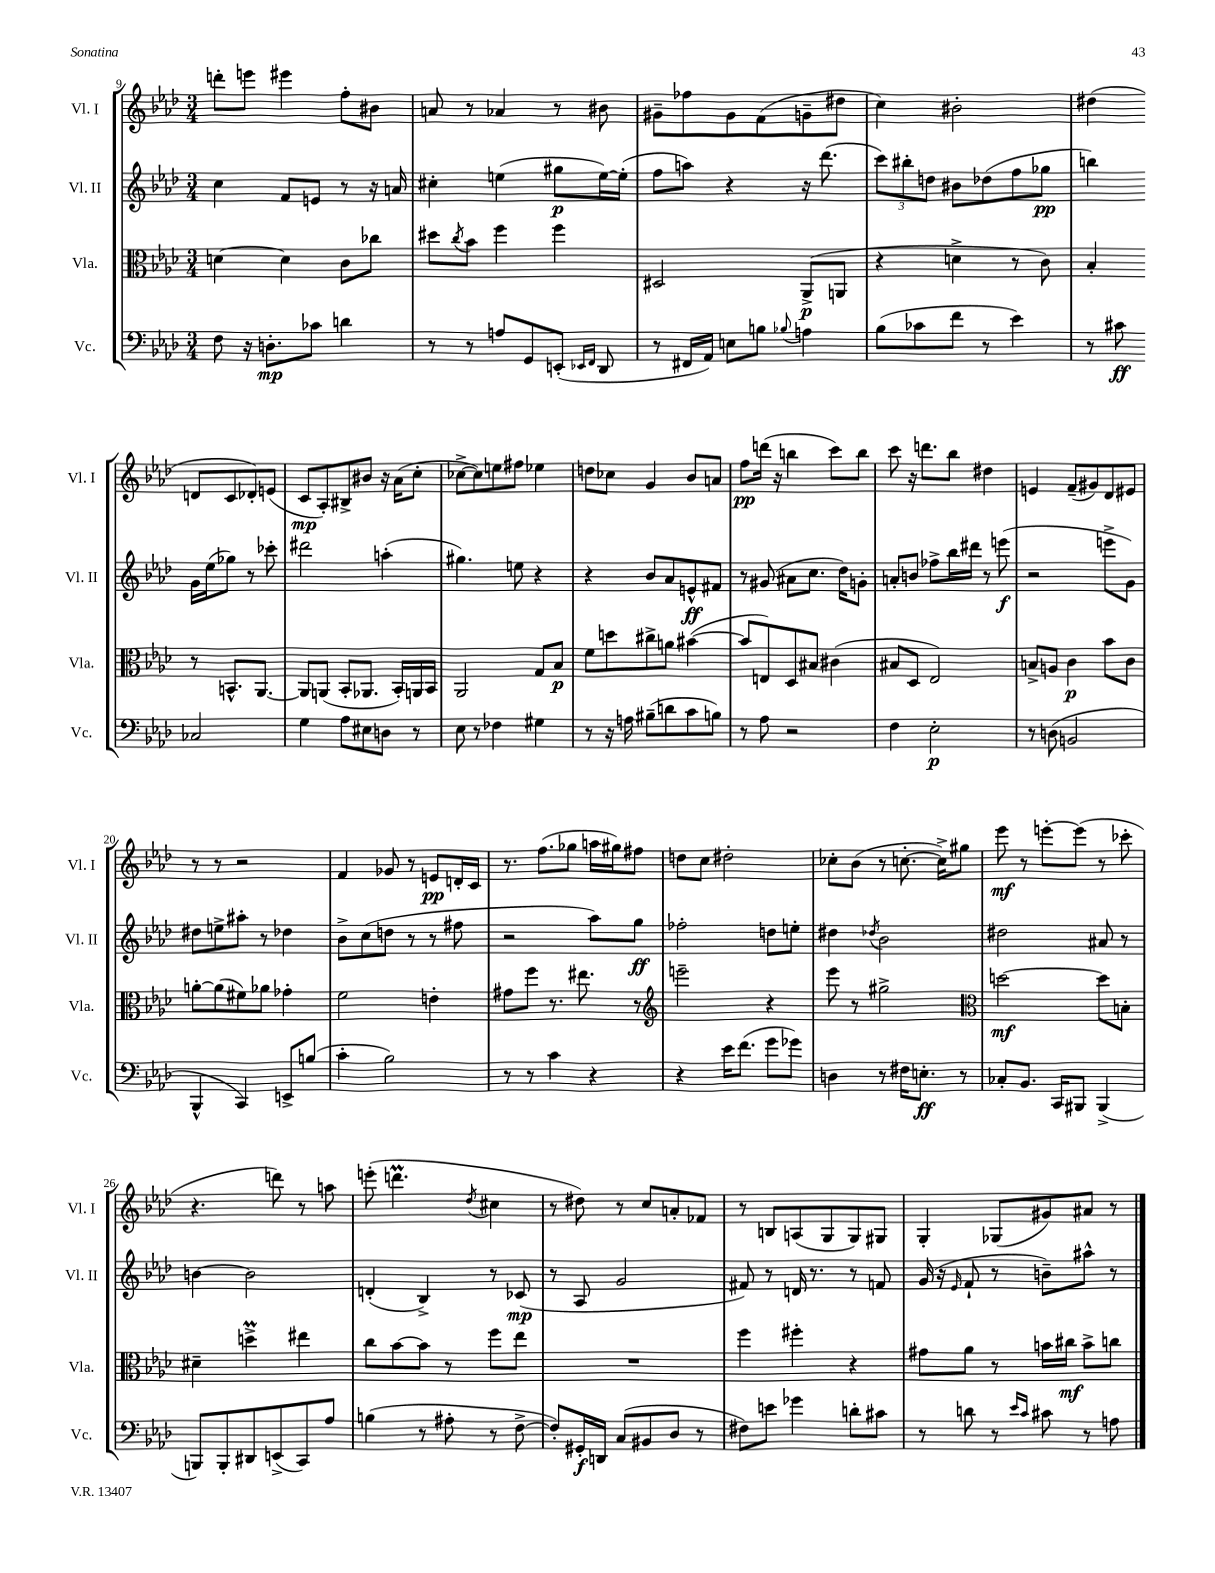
<<
\new StaffGroup <<
\new Staff = "s0" \with { instrumentName = "Vl. I" shortInstrumentName = "Vl. I" } {
    \clef treble \key aes \major \numericTimeSignature \time 3/4
    d'''8-. e'''8 eis'''4 f''8-. bis'8 |
    a'8 r8 aes'4 r8 bis'8 |
    gis'8-- fes''8 gis'8 f'8( g'8-- dis''8 |
    c''4) bis'2-. |
    dis''4( d'8 c'8 des'8-.) e'8( |
    c'8\mp aes8-.) bis8-> bis'8 r16 aes'16( c''8-. |
    ces''8~-> ces''8) e''8 fis''8 ees''4 |
    d''8 ces''8 g'4 bes'8 a'8 |
    f''8\pp d'''16( r16 b''4 c'''8) b''8 |
    c'''8 r16 d'''8. bes''8 dis''4 |
    e'4 f'8--( gis'8) des'8 eis'8 |
    r8 r8 r2 |
    f'4 ges'8 r8 e'8\pp d'16-. c'16 |
    r8. f''8.( ges''8 a''16 gis''16) fis''8 |
    d''8 c''8 dis''2-. |
    ces''8-. bes'8( r8 c''8.~-. c''16->) gis''8 |
    ees'''8\mf r8 e'''8~-. e'''8( r8 ces'''8-. |
    r4. d'''8) r8 a''8 |
    e'''8-.( d'''4.\prall \acciaccatura { des''8 } cis''4 |
    r8 dis''8) r8 c''8 a'8-. fes'8 |
    r8 b8 a8( g8 g8) gis8 |
    g4-. ges8( gis'8) ais'8 r8 \bar "|." |
}
\new Staff = "s1" \with { instrumentName = "Vl. II" shortInstrumentName = "Vl. II" } {
    \clef treble \key aes \major \numericTimeSignature \time 3/4
    c''4 f'8 e'8 r8 r16 a'16 |
    cis''4-. e''4( gis''8\p e''16~) e''16-.( |
    f''8 a''8) r4 r16 des'''8.( |
    \tuplet 3/2 { c'''8) bis''8-. d''8 } bis'8 des''8( f''8 ges''8\pp |
    b''4) g'16 ees''16( ges''8) r8 ces'''8-. |
    dis'''2 a''4-.( |
    gis''4.) e''8 r4 |
    r4 bes'8 aes'8 e'8-^\ff fis'8 |
    r8 gis'8( ais'8 c''8. des''16) g'8-. |
    a'8-. b'8 fes''8-> bes''16 dis'''16 r8 e'''8\f( |
    r2 e'''8-> g'8) |
    dis''8 e''8-> ais''8-. r8 des''4 |
    bes'8-> c''8( d''8 r8 r8 fis''8 |
    r2 aes''8) g''8\ff |
    fes''2-. d''8 e''8-. |
    dis''4 \acciaccatura { des''8 } bes'2 |
    dis''2 ais'8 r8 |
    b'4~ b'2 |
    d'4-.( bes4->) r8 ces'8\mp( |
    r8 aes8 g'2 |
    fis'8) r8 d'16 r8. r8 f'8 |
    g'16( r16 \grace { ees'16 } f'8-! r8 b'8--) ais''8-^ r8 \bar "|." |
}
\new Staff = "s2" \with { instrumentName = "Vla." shortInstrumentName = "Vla." } {
    \clef alto \key aes \major \numericTimeSignature \time 3/4
    d'4~ d'4 c'8 ces''8 |
    dis''8 \acciaccatura { c''8 } bes'8 f''4 f''4 |
    dis2 aes,8->\p( a,8 |
    r4 d'4-> r8 c'8) |
    bes4-. r8 b,8.-^ aes,8.~ |
    aes,8 a,8( bes,8-. aes,8. bes,16-.) a,16 bes,16 |
    aes,2 g8 bes8\p |
    f'8 d''8 cis''8-> a'8 bis'4~( |
    bis'8 e8) des8 bis8 cis'4( |
    bis8 des8 ees2) |
    b8-> a8 c'4\p bes'8 c'8 |
    a'8~-. a'8( fis'8) aes'8 ges'4-. |
    f'2 e'4-. |
    gis'8 f''8 r8. eis''8. r8 |
    \clef treble e'''2-- r4 |
    ees'''8 r8 gis''2-> |
    \clef alto d''2~\mf d''8 b8-. |
    dis'4-- d''4->\prall eis''4 |
    c''8 bes'8~ bes'8 r8 f''8 ees''8 |
    R2. |
    f''4 fis''4-. r4 |
    gis'8 aes'8 r8 b'16 cis''16\mf b'8-> c''8 \bar "|." |
}
\new Staff = "s3" \with { instrumentName = "Vc." shortInstrumentName = "Vc." } {
    \clef bass \key aes \major \numericTimeSignature \time 3/4
    f8 r16 d8.-.\mp ces'8 d'4 |
    r8 r8 a8 g,8 e,8-.( \grace { ees,16 f,16 } des,8 |
    r8 fis,16 aes,16) e8 b8 \appoggiatura { bes8 } a4 |
    bes8( ces'8 f'8 r8 ees'4) |
    r8 cis'8\ff ces2 |
    g4 aes8 eis8 d8 r8 |
    ees8 r8 fes4 gis4 |
    r8 r16 a16 bis8--( d'8 c'8 b8) |
    r8 aes8 r2 |
    f4 ees2-.\p |
    r8 d8( b,2 |
    bes,,4-^ c,4) e,8-> b8( |
    c'4-. bes2) |
    r8 r8 c'4 r4 |
    r4 ees'16 f'8.( g'8 ges'8) |
    d4 r8 fis16 e8.-.\ff r8 |
    ces8-. bes,8. c,16 bis,,8 bis,,4->( |
    b,,8) b,,8-. dis,8 e,8->( c,8) aes8 |
    b4( r8 ais8-. r8 f8~-> |
    f8-.) gis,16-.\f d,16 c8( bis,8 des8 r8 |
    fis8) e'8 ges'4 d'8-. cis'8 |
    r8 d'8 r8 \grace { ees'16 c'16 } cis'8 r8 a8 \bar "|." |
}
>>
>>
\layout { \context { \Score currentBarNumber = #9 } }
